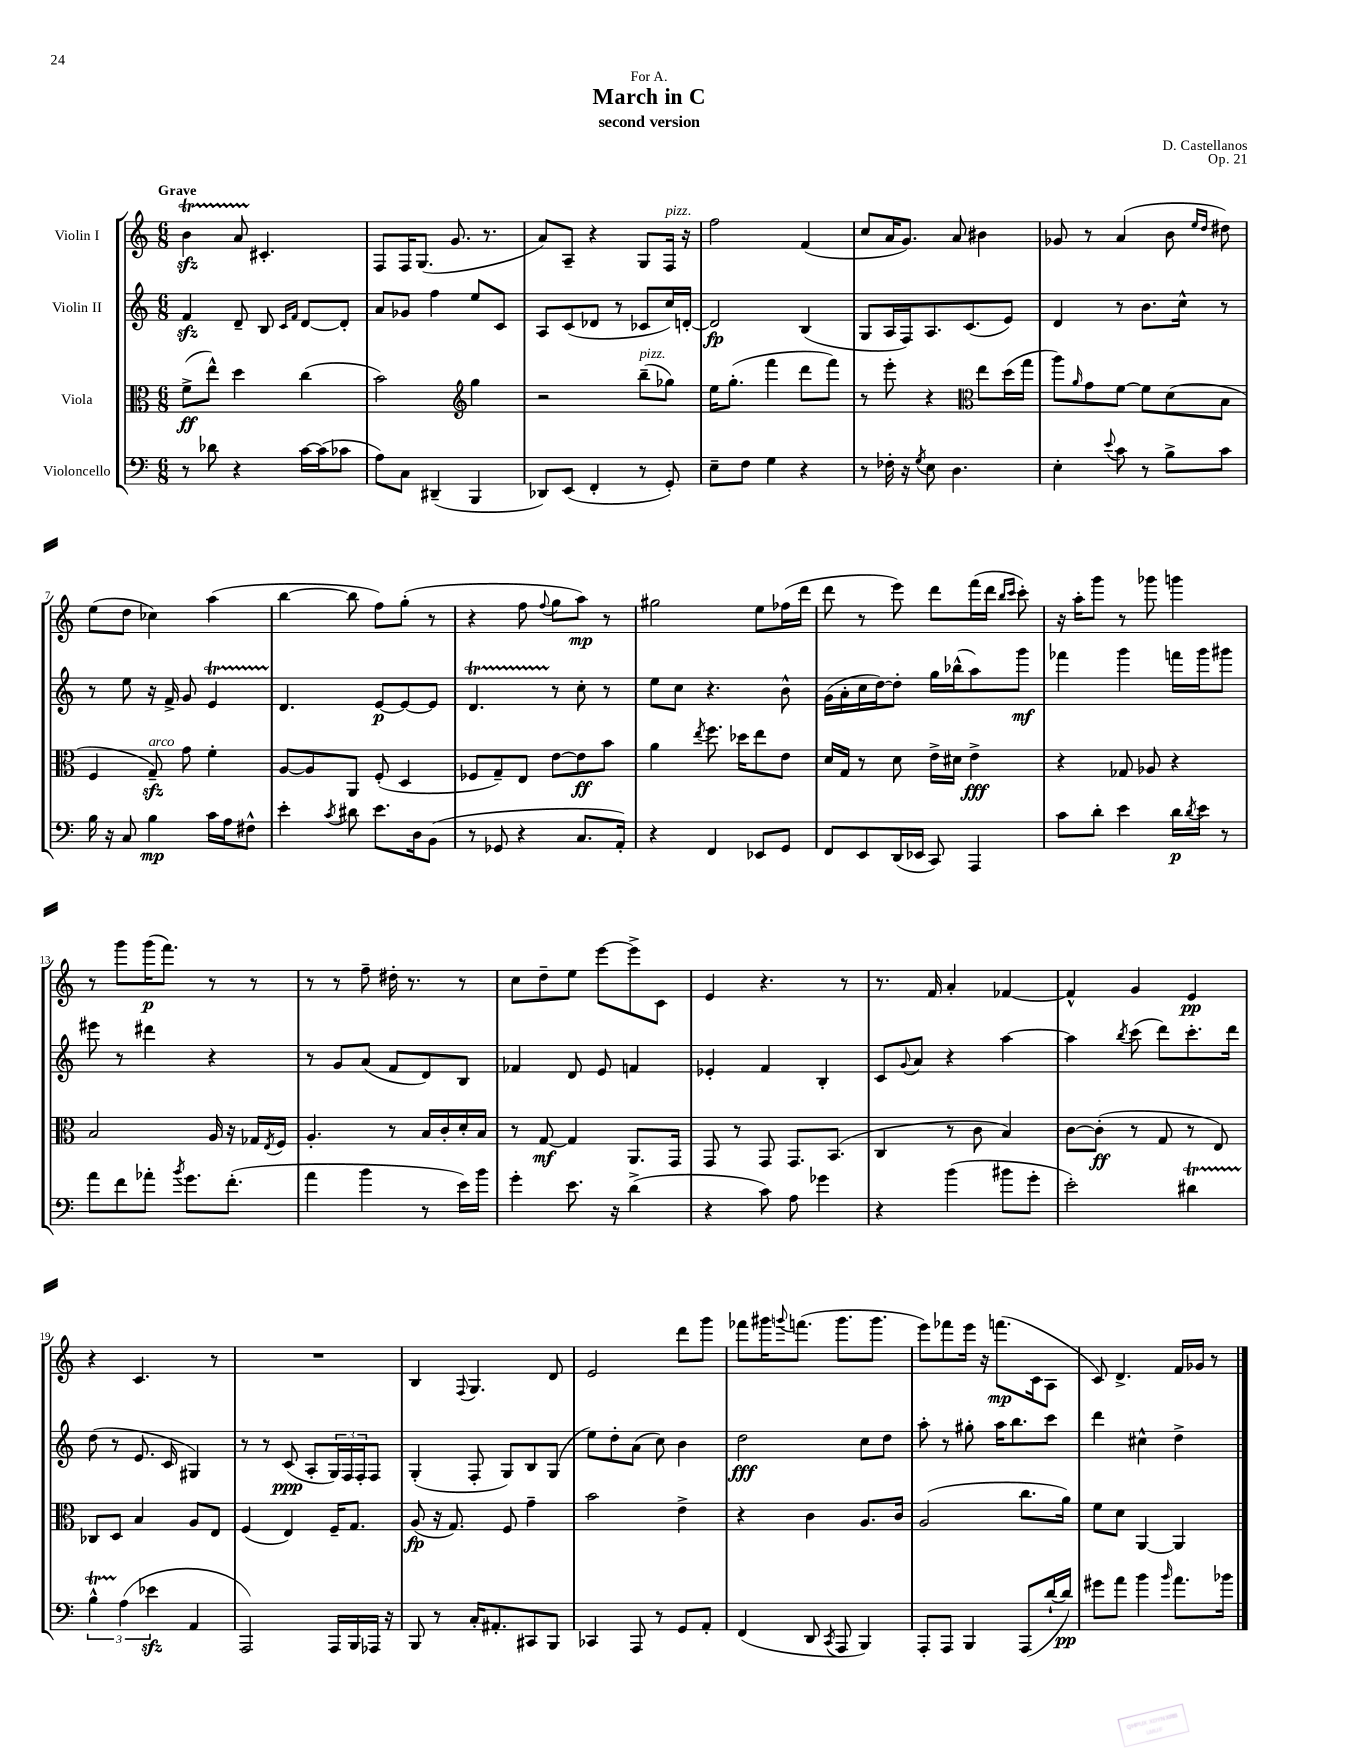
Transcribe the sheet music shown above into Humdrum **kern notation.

**kern	**kern	**kern	**kern
*staff4	*staff3	*staff2	*staff1
*clefF4	*clefC3	*clefG2	*clefG2
*k[]	*k[]	*k[]	*k[]
*M6/8	*M6/8	*M6/8	*M6/8
8r	(8f^\L	4f/	4b\
8d-\	8ee^^\J)	.	.
4r	4dd\	8d~/	8a/
.	.	8B/	4.c#'/
.	.	16qqc/LL	.
.	.	16qqf/JJ	.
[16c\LL	(4cc\	[8d/L	.
(16c\]J	.	.	.
8c-\J	.	8d'/]J	.
=	=	=	=
8A\L)	2b\)	8a/L	8F/L
8C\J	.	8g-/J	16F/K
.	.	.	(8.G/J
(4DD#~/	.	4ff\	.
.	.	.	8.g/
*	*clefG2	*	*
4BBB/	4gg\	8ee/L	.
.	.	.	8.r
.	.	8c/J	.
=	=	=	=
8DD-/L)	2r	8A/L	8a/L)
(8EE/J	.	(8c/	8A~/J
4FF'/	.	8d-/J	4r
.	.	8r	.
8r	(8bb~\L	8c-/L	8G/L
8GG'/)	8gg-\J)	16cc/L)	16F/Jk
.	.	[16d'/JJ	16r
=	=	=	=
8E~\L	16ee\LK	2d/]	2ff\
.	(8.gg'\J	.	.
8F\J	.	.	.
4G\	4fff\	.	.
4r	8ddd\L	(4B/	(4f/
.	8fff\J)	.	.
=	=	=	=
8r	8r	8G/L	8cc/L
16F-'\	8eee'\	16A/L	16a/K
16r	.	16F/J)	8.g/J)
8qG/	.	.	.
8E\	4r	8.A/	.
4.D\	.	.	8a/
.	.	(8.c/	.
*	*clefC3	*	*
.	8ee\L	.	4b#\
.	(16dd\L	8e/J)	.
.	16gg\JJ	.	.
=	=	=	=
4E'\	8aa\L)	4d/	8g-/
.	16qqa/	.	.
.	8g\	.	8r
8qqe/	.	.	.
8c\	[8f\J	8r	(4a/
8r	8f\]L	8.b\L	.
8B^\L	(8d\	.	8b\
.	.	16cc^^\Jk	.
.	.	.	16qqee/LL
.	.	.	16qqdd/JJ
8c\J	8B\J	8r	8dd#\)
=	=	=	=
16B\	4F/	8r	(8ee\L
16r	.	.	.
8C/	.	8ee\	8dd\J
4B\	8G~/)	16r	4cc-\)
.	.	16f^/	.
.	8g\	8g/	.
16c\LL	4f'\	4e/	(4aa\
16A\J	.	.	.
8F#^^\J	.	.	.
=	=	=	=
4e'\	[8A/L	4.d/	[4bb\
.	8A/]	.	.
8qc/	.	.	.
8d#\	8AA/J	.	8bb\]
8.e\L	(8F'/	[8e/L	8ff\L)
.	4D/	8e/_	(8gg'\J
16D\k	.	.	.
(8BB\J	.	8e/]J	8r
=	=	=	=
8r	8F-/L	4.d/	4r
8GG-/	8G~/)	.	.
4r	8E/J	.	8ff\
.	.	.	8qqff/
.	[8e\L	8r	8gg\L
8.C/L	8e\]	8cc'\	8aa\J)
.	8b\J	8r	8r
16AA'/Jk)	.	.	.
=	=	=	=
4r	4a\	8ee\L	2gg#\
.	.	8cc\J	.
.	8qee/	.	.
4FF/	8.ff\	4.r	.
.	16dd-\LK	.	.
8EE-/L	8ee\	.	8ee\L
8GG/J	8e\J	8b^^\	(16ff-\L
.	.	.	16ddd\JJ
=	=	=	=
8FF/L	16d/LL	(16g\LL	8ddd\
.	16G/JJ	16a'\	.
8EE/	8r	16cc\	8r
.	.	[16dd\J)	.
(16DD/L	8d\	8dd'\]J	8eee\)
16EE-/JJ	.	.	.
8CC/)	16e^\LL	16gg\LL	8ddd\L
.	16d#\JJ	(16bb-^^\J	.
4AAA/	4e^\	8aa\)	(16fff\L
.	.	.	16ddd\JJ
.	.	.	16qqbb/LL
.	.	.	16qqccc/JJ
.	.	8ggg\J	8ccc'\)
=	=	=	=
8c\L	4r	4fff-\	16r
.	.	.	16aa'\LK
8d'\J	.	.	8ggg\J
4e\	8G-/	4ggg\	8r
.	8A-/	.	8ggg-\
16d\LL	4r	16fff\LL	4ggg\
8qd/	.	.	.
16e\JJ	.	16ggg\J	.
8r	.	8ggg#\J	.
=	=	=	=
8a\L	2B/	8eee#\	8r
8f\	.	8r	8ggg\L
8a-'\J	.	4ddd#\	(16ggg\K
.	.	.	8.fff\J)
8qb/	.	.	.
8.g\L	.	.	.
.	16A/	4r	8r
(8.f'\J	16r	.	.
.	16G-/LL	.	8r
.	8qE/	.	.
.	16F/JJ	.	.
=	=	=	=
4a\	4.A'/	8r	8r
.	.	8g/L	8r
4b\	.	(8a/J	8ff~\
.	8r	8f/L	16dd#'\
.	.	.	8.r
8r	16B/LL	8d/)	.
.	16c'/	.	.
16e\LL)	16d'/	8B/J	8r
16b\JJ	16B/JJ	.	.
=	=	=	=
4g'\	8r	4f-/	8cc\L
.	[8G/	.	8dd~\
8.e\	4G/]	8d/	8ee\J
.	.	8e/	[8eee\L
16r	.	.	.
(4d^\	8.AA/L	4f/	8eee^\]
.	.	.	8c\J
.	16GG/Jk	.	.
=	=	=	=
4r	8GG/	4e-'/	4e/
.	8r	.	.
8c\)	8GG/	4f/	4.r
8A\	8.GG/L	.	.
4g-\	.	4B'/	.
.	(8.BB/J	.	.
.	.	.	8r
=	=	=	=
4r	4C/	8c/L	8.r
.	.	8qqg/	.
.	.	8a/J	.
.	.	.	16f/
(4b\	8r	4r	4a'/
.	8c\	.	.
8b#\L	4B/)	[4aa\	[4f-/
8g'\J	.	.	.
=	=	=	=
2e'\)	[8c\L	4aa\]	4f-^^/]
.	(8c'\]J	.	.
.	.	8qbb/	.
.	8r	(8ccc\	4g/
.	8G/	8ddd\L)	.
4d#\	8r	8.ccc'\	4e/
.	8E/)	.	.
.	.	16ddd\Jk	.
=	=	=	=
6B^^\	8C-/L	(8dd\	4r
.	8D/J	8r	.
(6A\	.	.	.
.	4B/	8.e/	4.c/
6e-\	.	.	.
.	.	16c/	.
4AA/	8A/L	4G#/)	.
.	8E/J	.	8r
=	=	=	=
2AAA/)	(4F/	8r	2.r
.	.	8r	.
.	4E/)	(8c/	.
.	.	8A'/L	.
16AAA/LL	16F~/LK	24G/L)	.
.	.	24F/	.
16BBB/	8.G/J	.	.
.	.	24F'/J	.
16AAA-/JJ	.	8F/J	.
16r	.	.	.
=	=	=	=
8BBB/	(8A/	(4G'/	4B/
8r	16r	.	.
.	8.G/)	.	.
.	.	.	8qqF/
16C'/LK	.	8F'/	4.G/
8.AA#'/	.	.	.
.	8F/	8G/L)	.
8CC#/	4g~\	8B/	.
8BBB/J	.	(8G/J	8d/
=	=	=	=
4CC-/	2b\	8ee\L)	2e/
.	.	8dd'\	.
8AAA/	.	(8a\J	.
8r	.	8cc\)	.
8GG/L	4e^\	4b\	8ddd\L
8AA'/J	.	.	8ggg\J
=	=	=	=
(4FF/	4r	2dd\	8fff-\L
.	.	.	16ggg#\K
.	.	.	8qqggg/
.	.	.	(8.fff\J
8DD/	4c\	.	.
8qCC/	.	.	.
8AAA/	.	.	8.ggg\L
4BBB/)	8.A/L	8cc\L	.
.	.	.	8.ggg\J
.	.	8dd\J	.
.	16c/Jk	.	.
=	=	=	=
8AAA'/L	(2A/	8aa'\	8eee\L)
8AAA/J	.	8r	8fff-\
4BBB/	.	8gg#'\	16eee\Jk
.	.	.	16r
.	.	16aa\LK	(8.fff\L
.	.	8.bb\	.
(8AAA/L	8.cc\L	.	.
.	.	.	16c\k
[16d`/L	.	8ccc\J	8A\J
16d/]JJ)	16a\Jk)	.	.
=	=	=	=
8g#\L	8f\L	4ddd\	8c/)
8a\J	8d\J	.	4.d^/
4b\	[4AA/	4cc#^^\	.
16qqb/	.	.	.
8.a\L	4AA/]	4dd^\	16f/LL
.	.	.	16g-/JJ
.	.	.	8r
16b-\Jk	.	.	.
==	==	==	==
*-	*-	*-	*-
